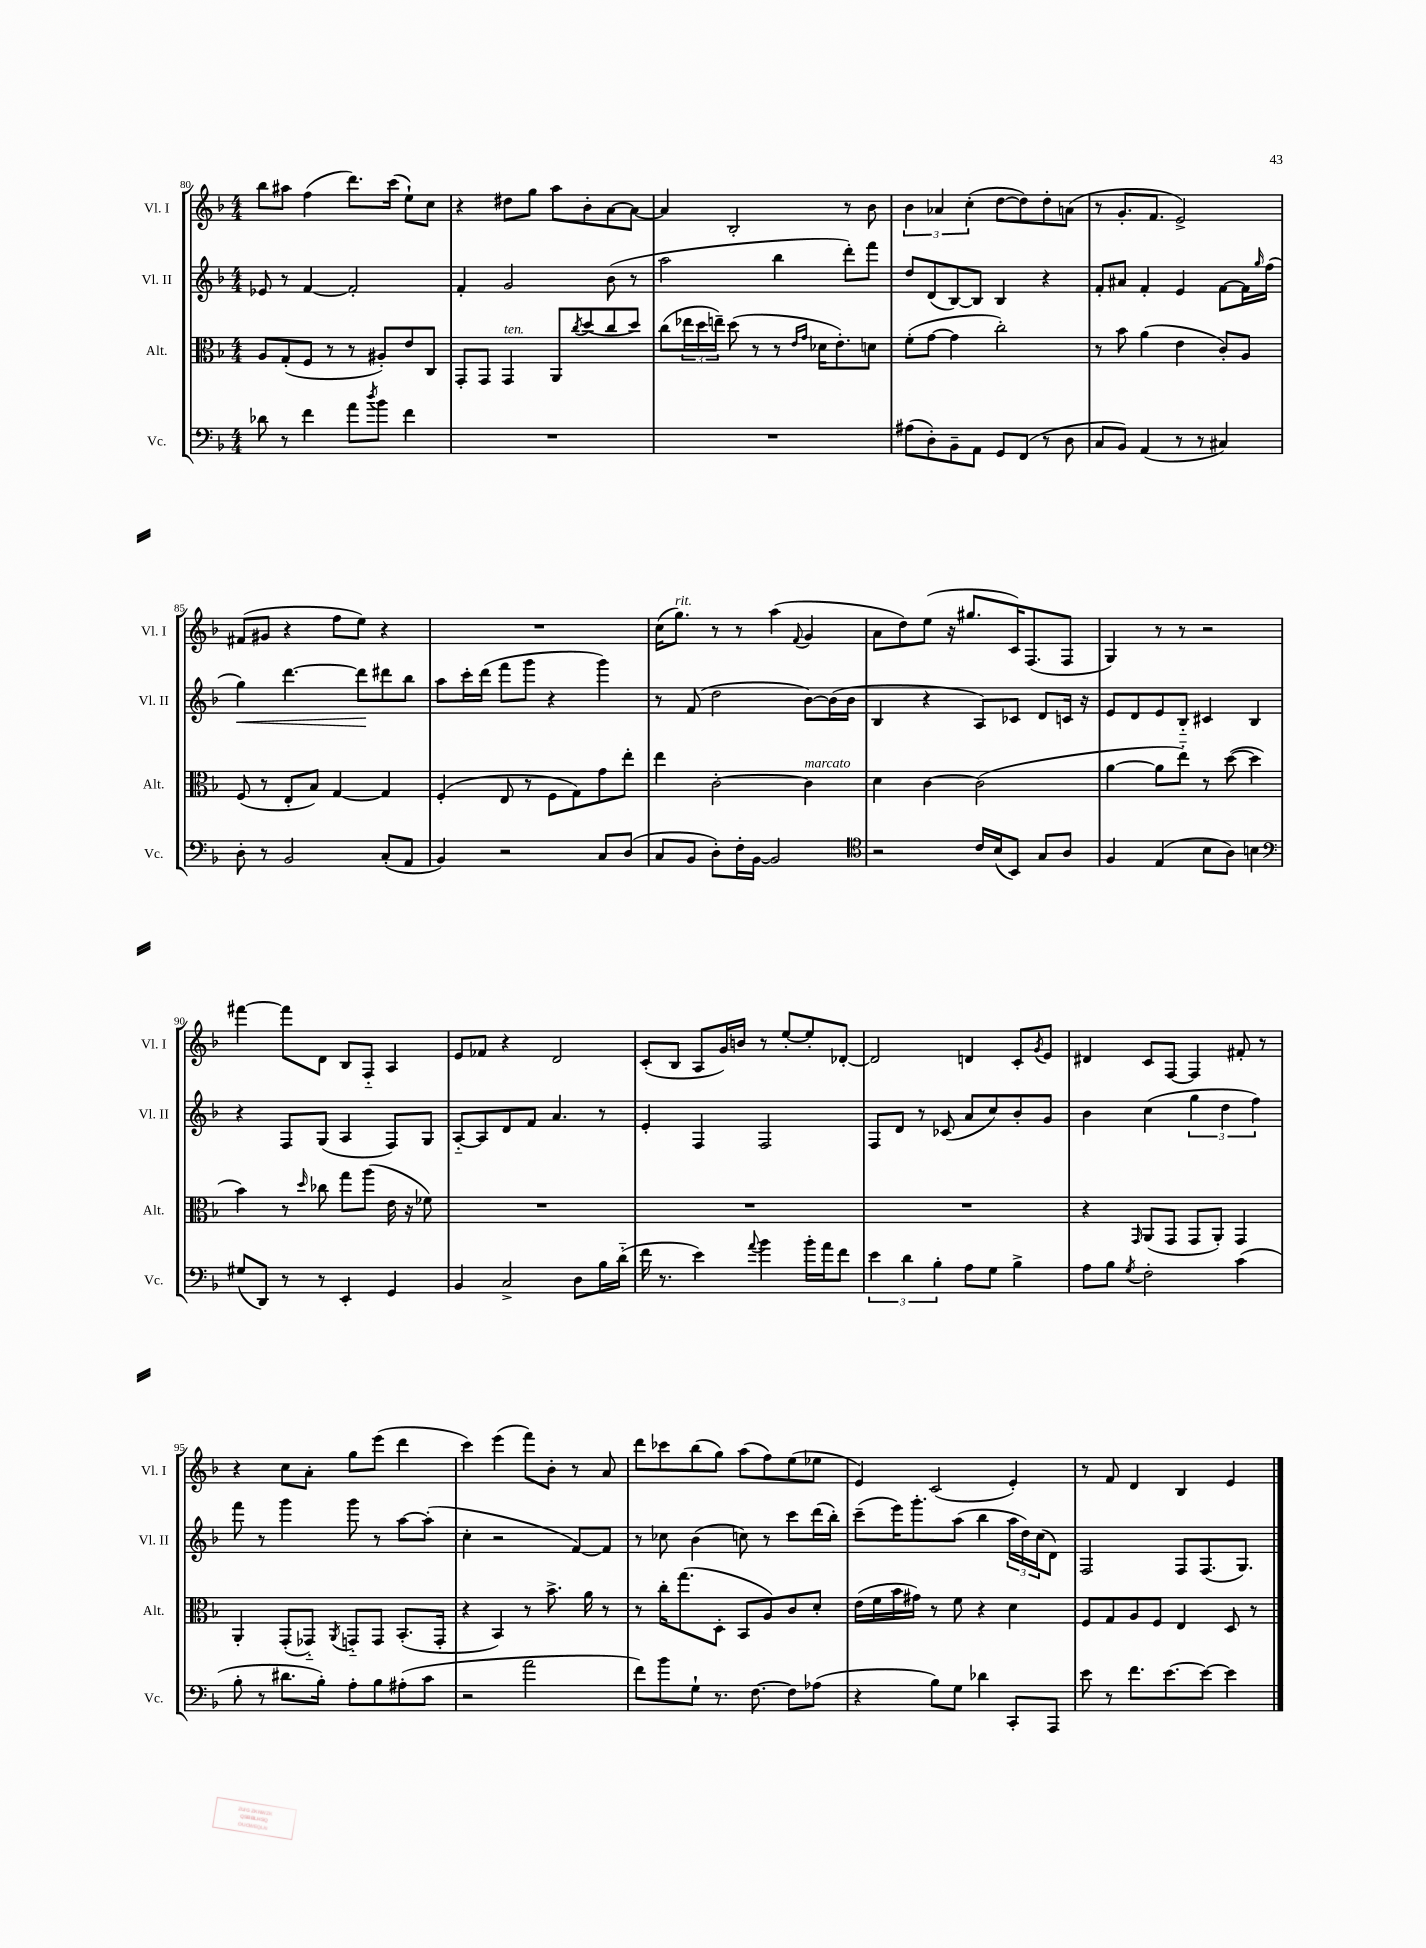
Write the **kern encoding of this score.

**kern	**kern	**kern	**dynam	**kern
*part4	*part3	*part2	*part2	*part1
*staff4	*staff3	*staff2	*staff2	*staff1
*I"Vc.	*I"Alt.	*I"Vl. II	*	*I"Vl. I
*I'Vc.	*I'Alt.	*I'Vl. II	*	*I'Vl. I
*clefF4	*clefC3	*clefG2	*	*clefG2
*k[b-]	*k[b-]	*k[b-]	*	*k[b-]
*M4/4	*M4/4	*M4/4	*	*M4/4
=80	=80	=80	=80	=80
8d-X\	8A/L	8e-X/	.	8bb-\L
8r	(8G'/	8r	.	8aa#X\J
4f\	8F/J	[4f/	.	(4ff\
.	8r	.	.	.
8a\L	8r	2f'/]	.	8.ddd\L)
8qdd/	.	.	.	.
8b-\J	8A#X'/L)	.	.	.
.	.	.	.	(16ccc\Jk
4f\	8e/	.	.	8ee`\L)
.	8C/J	.	.	8cc\J
=81	=81	=81	=81	=81
1r	8GG'/L	4f'/	.	4r
.	8GG/J	.	.	.
!	!LO:TX:a:i:t=ten.	!	!	!
.	4GG/	2g/	.	8dd#X\L
.	.	.	.	8gg\J
.	8AA/L	.	.	8aa\L
.	8qcc/	.	.	.
.	(8dd/	.	.	8b-'\
.	8cc/	(8b-\	.	[8a\
.	8dd/J)	8r	.	8a\J_
=82	=82	=82	=82	=82
1r	(8cc\L	2aa\	.	4a/]
.	24ee-X\L	.	.	.
.	24dd\	.	.	.
.	24een~\JJ)	.	.	.
.	(8dd\	.	.	2B-'/
.	8r	.	.	.
.	8r	4bb-\	.	.
.	16qqe/LL	.	.	.
.	16qqg/JJ	.	.	.
.	16d-X\KL	.	.	.
.	8.e'\)	.	.	.
.	.	8ddd'\L)	.	8r
.	8dn\J	8fff\J	.	8b-\
=83	=83	=83	=83	=83
(8A#X\L	(8f'\L	8dd/L	.	6b-\
8D'\)	[8g\J	(8d/	.	.
.	.	.	.	6a-X/
8BB-~\	4g\]	[8B-/)	.	.
.	.	.	.	(6cc'\
8AA\J	.	8B-/J]	.	.
8GG/L	2cc'\)	4B-/	.	[8dd\L
(8FF/J	.	.	.	8dd\])
8r	.	4r	.	8dd'\
8D\	.	.	.	(8an\J
=84	=84	=84	=84	=84
8C/L	8r	8f'/L	.	8r
8BB-/J)	8b-\	8a#X/J	.	8.g'/L
(4AA/	(4a\	4f'/	.	.
.	.	.	.	8.f/J
8r	4e\	4e/	.	2e^/)
8r	.	.	.	.
4C#X/)	8c'/L)	[8f\L	.	.
.	8A/J	16f\L]	.	.
.	.	16qqgg/	.	.
.	.	(16ff\JJ	.	.
!!LO:LB:g=z
=85	=85	=85	=85	=85
!	!	!	!LO:HP:b	!
8D'\	(8F/	4gg\)	<	(8f#X/L
8r	8r	.	.	8g#X/J
2BB-/	8E'/L	[4.ddd\	.	4r
.	8B-/J)	.	.	.
.	[4G/	.	.	8ff\L
.	.	8ddd\L]	.	8ee\J)
(8C'/L	4G/]	8ddd#X\	[	4r
8AA/J	.	8bb-\J	.	.
=86	=86	=86	=86	=86
4BB-/)	(4F'/	8aa\L	.	1r
.	.	16ccc'\L	.	.
.	.	(16ddd\JJ	.	.
2r	8E/	8fff\L	.	.
.	8r	8ggg\J	.	.
.	8F\L	4r	.	.
.	8G\)	.	.	.
8C/L	8g\	4ggg\)	.	.
(8D/J	8ee'\J	.	.	.
=87	=87	=87	=87	=87
8C/L	4ee\	8r	.	(16cc\KL
!	!	!	!	!LO:TX:a:i:t=rit.
.	.	.	.	8.gg\J)
8BB-/J	.	(8f/	.	.
8D'\L)	[2c'\	2dd\	.	8r
16F'\L	.	.	.	8r
[16BB-\JJ	.	.	.	.
2BB-/]	.	.	.	(4aa\
.	.	.	.	8qqf/
!	!LO:TX:a:i:t=marcato	!	!	!
.	4c\]	[8b-\L)	.	4g/
.	.	(16b-\L]	.	.
.	.	16b-\JJ	.	.
=88	=88	=88	=88	=88
*clefC4	*	*	*	*
2r	4d\	4B-/	.	8a\L
.	.	.	.	8dd\)
.	[4c\	4r	.	(8ee\J
.	.	.	.	16r
.	.	.	.	8.gg#X/L
16c/LL	(2c\]	8A/L)	.	.
(16B-/J	.	.	.	.
8BB-/J)	.	8c-X/J	.	16c/K)
.	.	.	.	(8.F/
8G/L	.	8d/L	.	.
8A/J	.	16cn/Jk	.	8F/J
.	.	16r	.	.
=89	=89	=89	=89	=89
4F/	[4a\	8e/L	.	4G/)
.	.	8d/	.	.
(4E/	8a\L]	8e/	.	8r
.	8ee\J)	8B-/J	.	8r
8B-\L	8r	4c#X/	.	2r
8A\J)	([8dd\	.	.	.
4Bn\	4dd\]	4B-/	.	.
!!LO:LB:g=z
=90	=90	=90	=90	=90
*clefF4	*	*	*	*
(8G#X/L	4b-\)	4r	.	[4fff#X\
8DD/J)	.	.	.	.
8r	8r	8F/L	.	8fff#\L]
.	16qqdd/	.	.	.
8r	8cc-X\	(8G/J	.	8d\J
4EE'/	8gg\L	4A/	.	8B-/L
.	(8aa\J	.	.	8F/J
4GG/	16e\	8F/L)	.	4A/
.	16r	.	.	.
.	8f-X\)	8G/J	.	.
=91	=91	=91	=91	=91
4BB-/	1r	[8A/L	.	8e/L
.	.	8A/]	.	8f-X/J
2C^/	.	8d/	.	4r
.	.	8f/J	.	.
.	.	4.a/	.	2d/
8D\L	.	.	.	.
16B-\L	.	8r	.	.
(16d\JJ	.	.	.	.
=92	=92	=92	=92	=92
16f\	1r	4e'/	.	(8c'/L
8.r	.	.	.	.
.	.	.	.	8B-/J
4e\)	.	4F/	.	8A/L
.	.	.	.	16g/L)
.	.	.	.	16bn/JJ
8qqa/	.	.	.	.
4b-\	.	2F/	.	8r
.	.	.	.	[8ee'/L
16b-'\LL	.	.	.	8ee'/]
16a\J	.	.	.	.
8f\J	.	.	.	[8d-X'/J
=93	=93	=93	=93	=93
6e\	1r	8F/L	.	2d-/]
.	.	8d/J	.	.
6d\	.	.	.	.
.	.	8r	.	.
6B-'\	.	.	.	.
.	.	(8c-X/	.	.
8A\L	.	8a/L	.	4dn/
8G\J	.	8cc/)	.	.
4B-^\	.	8b-'/	.	8c'/L
.	.	.	.	8qg/
.	.	8g/J	.	8e/J
=94	=94	=94	=94	=94
8A\L	4r	4b-\	.	4d#X/
8B-\J	.	.	.	.
8qG/	16qqGG/	.	.	.
2F'\	(8AA/L	(4cc\	.	8c/L
.	8GG/J	.	.	[8F/J
.	8GG/L	6gg\	.	4F/]
.	8AA'/J)	.	.	.
.	.	6dd\	.	.
(4c\	4GG/	.	.	8f#X'/
.	.	6ff\)	.	.
.	.	.	.	8r
!!LO:LB:g=z
=95	=95	=95	=95	=95
8B-'\	4AA'/	8fff\	.	4r
8r	.	8r	.	.
8.d#X\L	(8GG'/L	4ggg\	.	8cc\L
.	8GG-X/J)	.	.	8a'\J
16B-'\Jk)	.	.	.	.
.	8qAA/	.	.	.
8A'\L	8GGn/L	8ggg\	.	8gg\L
8B-\	8GG/J	8r	.	(8eee\J
(8A#X'\	(8.BB-'/L	[8aa\L	.	4ddd\
8c\J	.	(8aa'\J]	.	.
.	16GG'/Jk	.	.	.
=96	=96	=96	=96	=96
2r	4r	4cc'\	.	4ccc\)
.	4BB-/)	2r	.	(4eee\
2a\	8r	.	.	8fff\L)
.	8.b-^\	.	.	8b-'\J
.	.	[8f/L)	.	8r
.	16a\	.	.	.
.	8r	8f/J]	.	8a/
=97	=97	=97	=97	=97
8f\L)	8r	8r	.	8ddd\L
8b-\	16cc'\KL	8cc-X\	.	8ccc-X\
.	(8.gg\	.	.	.
8G`\J	.	(4b-\	.	(8bb-\
8.r	8D'\J	.	.	8gg\J)
.	8BB-/L	8ccn\)	.	(8aa\L
[8.F\	.	.	.	.
.	8A/)	8r	.	8ff\)
8F\L]	8c/	8ccc\L	.	(8ee\
(8A-X\J	8d'/J	(16ddd\L	.	8ee-X\J
.	.	16bb-'\JJ)	.	.
=98	=98	=98	=98	=98
4r	(16e\LL	(8ccc~\L	.	4e/)
.	16f\	.	.	.
.	16b-\	16eee\K)	.	.
.	16g#X\JJ)	8.ggg'\	.	.
8B-\L)	8r	.	.	(2c/
8G\J	8f\	(8aa\J	.	.
4d-X\	4r	4bb-\	.	.
8CC'/L	4d\	24aa\LL	.	4e'/)
.	.	24dd\)	.	.
.	.	(24cc\J	.	.
8AAA/J	.	8d\J)	.	.
=99	=99	=99	=99	=99
8e\	8F/L	2F/	.	8r
8r	8G/	.	.	8f/
8.f\L	8A/	.	.	4d/
.	8F/J	.	.	.
[8.e\	.	.	.	.
.	4E/	8F/L	.	4B-/
8e\J_	.	(8.F/	.	.
4e\]	8D/	.	.	4e/
.	.	8.G/J)	.	.
.	8r	.	.	.
==	==	==	==	==
*-	*-	*-	*-	*-
